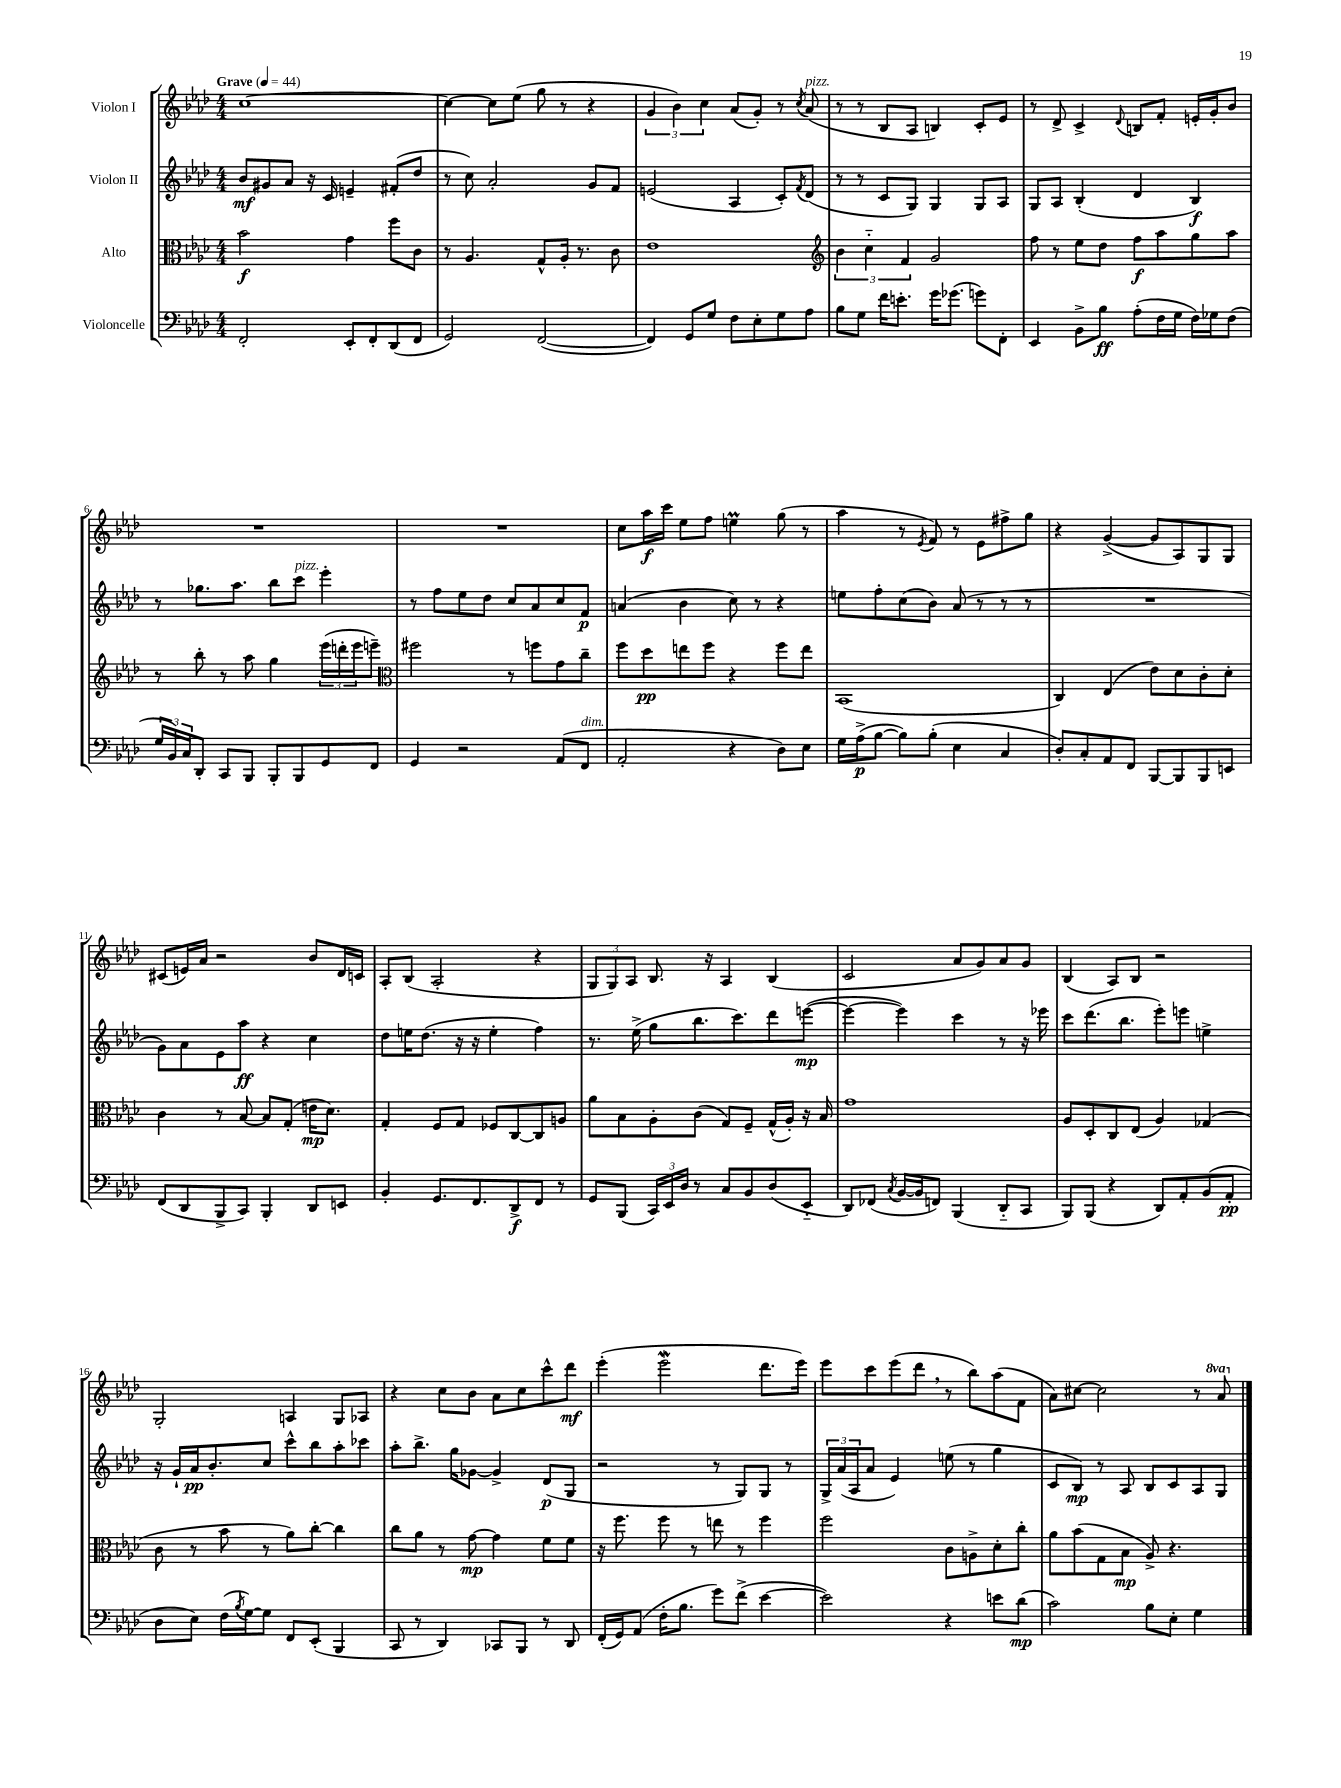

**kern	**kern	**kern	**kern
*staff4	*staff3	*staff2	*staff1
*clefF4	*clefC3	*clefG2	*clefG2
*k[b-e-a-d-]	*k[b-e-a-d-]	*k[b-e-a-d-]	*k[b-e-a-d-]
*M4/4	*M4/4	*M4/4	*M4/4
*MM44	*MM44	*MM44	*MM44
2FF'	2b-	8b-	[1cc
.	.	8g#	.
.	.	8a-	.
.	.	16r	.
.	.	16c	.
8EE-'	4g	4e~	.
8FF'	.	.	.
(8DD-	8ff	(8f#'	.
8FF	8c	8dd-	.
=	=	=	=
2GG)	8r	8r	4cc_
.	4.A-	8cc)	.
.	.	2a-'	8cc]
.	.	.	(8ee-
([2FF	8G^^	.	8gg
.	16A-'	.	8r
.	8.r	.	.
.	.	8g	4r
.	8c	8f	.
=	=	=	=
4FF])	1e-	(2e	6g
.	.	.	6b-)
8GG	.	.	.
.	.	.	6cc
8G	.	.	.
8F	.	4A-	(8a-
8E-'	.	.	8g')
8G	.	8c')	8r
.	.	8qf	8qcc
8A-	.	(8d-	(8a-
=	=	=	=
*	*clefG2	*	*
8B-	6b-	8r	8r
8G	.	8r	8r
.	6cc'~	.	.
16f	.	8c	8B-
8.e'	.	.	.
.	6f	.	.
.	.	8G)	8A-
16g	2g	4G	4B)
(8.g-	.	.	.
8g)	.	8G	8c'
8FF'	.	8A-	8e-
=	=	=	=
4EE-	8ff	8G	8r
.	8r	8A-	8d-^
8BB-^	8ee-	(4B-'	4c^
8B-	8dd-	.	.
.	.	.	8qqd-
(8A-'	8ff	4d-	8B
16F	8aa-	.	8f'
16G	.	.	.
16F)	8gg	4B-)	16e'
16G-	.	.	16g'
(8F	8aa-	.	8b-
=	=	=	=
24G	8r	8r	1r
24BB-)	.	.	.
24C	.	.	.
8DD-'	8bb-'	8.gg-	.
8CC	8r	.	.
.	.	8.aa-	.
8BBB-	8aa-	.	.
8BBB-'	4gg	8bb-	.
8BBB-	.	8ccc	.
8GG	(24eee-	4eee-'	.
.	24ddd'	.	.
.	24eee-	.	.
8FF	8eee~)	.	.
=	=	=	=
*	*clefC3	*	*
4GG	2ff#	8r	1r
.	.	8ff	.
2r	.	8ee-	.
.	.	8dd-	.
.	8r	8cc	.
.	8ff	8a-	.
(8AA-	8g	8cc	.
8FF	8cc~	8f	.
=	=	=	=
2AA-'	8ff	(4a	8cc
.	8dd-	.	16aa-
.	.	.	16ccc
.	8ee	4b-	8ee-
.	8ff	.	8ff
4r	4r	8cc)	4ee
.	.	8r	.
8D-)	8ff	4r	(8gg
8E-	8ee	.	8r
=	=	=	=
16G	(1BB-	8ee	4aa-
(16A-^	.	.	.
[8B-	.	8ff'	.
8B-])	.	(8cc	8r
.	.	.	8qe-
(8B-'	.	8b-)	8f)
4E-	.	(8a-	8r
.	.	8r	8e-
4C	.	8r	8ff#^
.	.	8r	8gg
=	=	=	=
8D-')	4C)	1r	4r
8C'	.	.	.
8AA-	(4E-	.	([4g^
8FF	.	.	.
[8BBB-	8e-)	.	8g]
8BBB-]	8d-	.	8A-)
8BBB-	8c'	.	8G
8EE	8d-'	.	8G
=	=	=	=
(8FF	4c	8g)	(8c#
8DD-	.	8a-	16e)
.	.	.	16a-
8BBB-^	8r	8e-	2r
8CC)	[8B-	8aa-	.
4BBB-'	8B-]	4r	.
.	(8G'	.	.
8DD-	16e	4cc	8b-
.	8.d-)	.	.
8EE	.	.	16d-
.	.	.	16c
=	=	=	=
4BB-'	4G'	8dd-	8A-'
.	.	16ee	(8B-
.	.	(8.dd-	.
8.GG	8F	.	2A-'
.	8G	16r	.
8.FF	.	16r	.
.	8F-	4ee'	.
8DD-^	[8C	.	.
8FF	8C]	4ff)	4r
8r	8A	.	.
=	=	=	=
8GG	8a-	8.r	12G
.	.	.	12G)
(8BBB-	8B-	.	.
.	.	.	12A-
.	.	(16ee-^	.
24CC)	8A-'	8gg	8.B-
24EE-	.	.	.
24D-	.	.	.
8r	(8c	8.bb-	.
.	.	.	16r
8C	8G)	.	4A-
.	.	8.ccc)	.
8BB-	8F~	.	.
(8D-	(16G^^	8ddd-	(4B-
.	16A-')	.	.
8EE-'~	16r	([8eee	.
.	16B-	.	.
=	=	=	=
8DD-)	1g	4eee_	2c
(8FF-	.	.	.
8qC	.	.	.
[16BB-	.	4eee])	.
16BB-]	.	.	.
8FF)	.	.	.
(4BBB-	.	4ccc	8a-
.	.	.	8g)
8DD-'~	.	8r	8a-
8CC	.	16r	8g
.	.	16eee-	.
=	=	=	=
8BBB-)	8A-	8ccc	(4B-
(8BBB-	8D-'	(8.ddd-	.
4r	8C	.	8A-)
.	.	8.bb-	.
.	(8E-	.	8B-
8DD-)	4A-)	8eee-')	2r
8AA-'	.	8eee	.
(8BB-	(4G-	4ee^	.
8AA-'	.	.	.
=	=	=	=
8D-	8c	16r	2G'
.	.	16g`	.
8E-)	8r	16a-	.
.	.	8.b-'	.
(16F	8b-	.	.
8qB-	.	.	.
[16G)	.	.	.
8G]	8r	8cc	.
8FF	8a-)	8ccc^^	4A
(8EE-'	[8cc'	8bb-	.
4BBB-	4cc]	8aa-'	8G
.	.	8ccc-	8A-
=	=	=	=
8CC	8cc	8aa-'	4r
8r	8a-	8.bb-^	.
4DD-)	8r	.	8cc
.	.	16gg	.
.	[8g	[8g-	8b-
8CC-	4g]	4g-^]	8a-
8BBB-	.	.	8cc
8r	8f	(8d-	8ccc^^
8DD-	8f	8G	8ddd-
=	=	=	=
(16FF'	16r	2r	(4eee-'
16GG)	8.ff	.	.
(8AA-	.	.	.
16F'	8ff	.	2eee-
8.B-	.	.	.
.	8r	.	.
8g)	8ee	8r	.
(8f^	8r	8G)	.
[4e-	4ff	8G	8.ddd-
.	.	8r	.
.	.	.	16eee-)
=	=	=	=
2e-])	2ff	24G^	8eee-
.	.	(24a-	.
.	.	24A-	.
.	.	8a-	8ccc
.	.	4e-)	(8eee-
.	.	.	8ddd-
4r	8c	(8ee	8r
.	8A^	8r	8bb-)
8e	8d-'	4gg	(8aa-
(8d-	8cc'	.	8f
=	=	=	=
2c)	8a-	8c	8a-)
.	(8b-	8B-)	[8cc#
.	8G	8r	2cc#]
.	8B-	8A-	.
8B-	8A-^)	8B-	.
8E-'	4.r	8c	.
4G	.	8A-	8r
.	.	8G	8aa-
==	==	==	==
*-	*-	*-	*-
